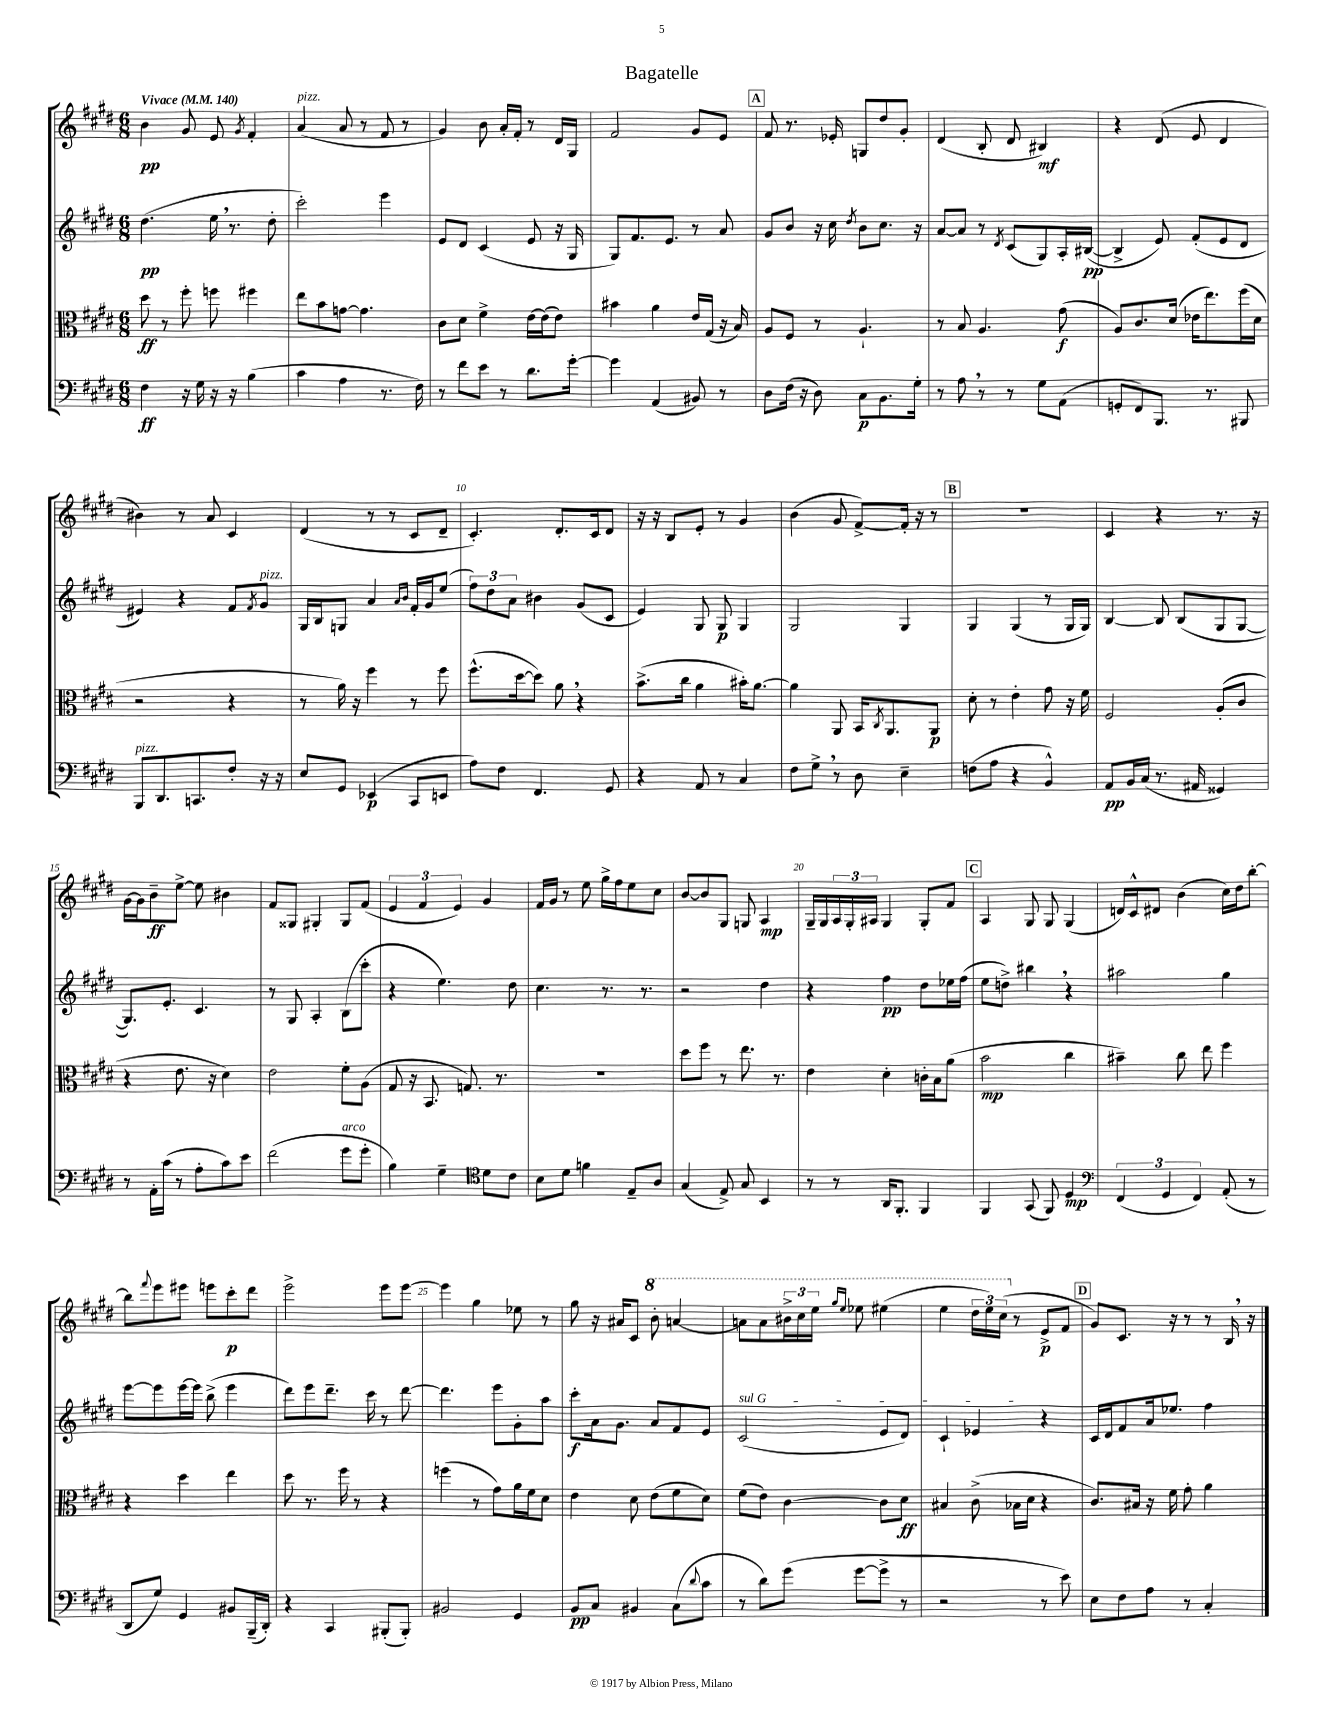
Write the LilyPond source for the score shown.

\header { title = "Bagatelle" }
<<
\new StaffGroup <<
\new Staff = "s0" {
    \clef treble \key e \major \numericTimeSignature \time 6/8 \tempo "Vivace" 4 = 140
    b'4\pp gis'8 e'8 \acciaccatura { gis'8 } fis'4-. |
    a'4^\markup { \italic "pizz." }( a'8 r8 fis'8 r8 |
    gis'4) b'8 a'16-. fis'16-. r8 dis'16 gis16 |
    fis'2 gis'8 e'8 |
    \mark \markup { \box "A" } fis'8 r8. ees'16-. g8 dis''8 gis'8-. |
    dis'4( b8-. dis'8 bis4\mf) |
    r4 dis'8( e'8 dis'4 |
    bis'4) r8 a'8 cis'4 |
    dis'4( r8 r8 cis'8 dis'8-- |
    cis'4.-.) dis'8.-. cis'16 dis'8 |
    r16 r16 b8 e'8-. r8 gis'4 |
    b'4( gis'8 fis'8~->) fis'16-. r16 r8 |
    \mark \markup { \box "B" } R2. |
    cis'4 r4 r8. r16 |
    gis'16~ gis'16 b'8--\ff e''8~-> e''8 bis'4 |
    fis'8 gisis8 gis4-. gis8 fis'8( |
    \tuplet 3/2 { e'4 fis'4 e'4) } gis'4 |
    fis'16 gis'16 r8 e''8 gis''16-> fis''16 e''8 cis''8 |
    b'8~ b'8 gis8 g8 a4\mp |
    gis16-- gis16 \tuplet 3/2 { a16 gis16-. ais16 } gis4 gis8-. fis'8 |
    \mark \markup { \box "C" } a4 gis8 gis8 gis4( |
    d'16) cis'16-^ dis'8 b'4( cis''16) dis''16 b''8~-. |
    b''8 \appoggiatura { fis'''8 } e'''8 eis'''8 e'''8 cis'''8-.\p dis'''8 |
    e'''2-> e'''8 e'''8~ |
    e'''4 gis''4 ees''8 r8 |
    gis''8 r16 ais'16 cis'8 \ottava #1 b''8-. a''!4~ |
    a''!8 a''8 \tuplet 3/2 { bis''16-> cis'''16 e'''16 } \grace { gis'''16 e'''16 } ees'''8 eis'''4( |
    e'''4 \tuplet 3/2 { dis'''16 e'''16) cis'''16( \ottava #0 } r8 e'8->\p fis'8 |
    \mark \markup { \box "D" } gis'8) cis'8. r16 r8 r8 b16 \breathe r16 \bar "|." |
}
\new Staff = "s1" {
    \clef treble \key e \major \numericTimeSignature \time 6/8
    dis''4.\pp( e''16 \breathe r8. dis''8-. |
    cis'''2-.) e'''4 |
    e'8 dis'8 cis'4( e'8 r16 gis16 |
    gis8) fis'8. e'8. r8 a'8 |
    \mark \markup { \box "A" } gis'8 b'8 r16 cis''16 \acciaccatura { dis''8 } b'8 cis''8. r16 |
    a'8~ a'8 r8 \acciaccatura { dis'8 } cis'8( gis8) a16-. bis16~\pp( |
    bis4-> e'8) fis'8-.( e'8 dis'8 |
    eis'4) r4 fis'8 \acciaccatura { fis'8 } gis'8^\markup { \italic "pizz." } |
    gis16 b16 g8 a'4 \grace { a'16 b'16 } fis'16-. gis'16 e''8( |
    \tuplet 3/2 { fis''8) dis''8 a'8 } bis'4 gis'8( cis'8 |
    e'4) gis8 gis8\p gis4 |
    gis2 gis4 |
    \mark \markup { \box "B" } gis4 gis4( r8 gis16 gis16) |
    b4~ b8 b8( gis8 gis8~ |
    gis8.) e'8.-. cis'4. |
    r8 gis8 a4-. b8( cis'''8-. |
    r4 e''4.) dis''8 |
    cis''4. r8. r8. |
    r2 dis''4 |
    r4 fis''4\pp dis''8 ees''16 fis''16( |
    \mark \markup { \box "C" } e''8 d''8->) bis''4 \breathe r4 |
    ais''2 gis''4 |
    e'''8~ e'''8 e'''16~ e'''16 b''8->( e'''4 |
    dis'''8) e'''8 dis'''8.-- cis'''16 r8 dis'''8~ |
    dis'''4. e'''8 gis'8-. a''8 |
    cis'''8-.\f a'16 gis'8. a'8 fis'8 e'8 |
    \once \override TextSpanner.bound-details.left.text = \markup { \italic "sul G" } cis'2\startTextSpan( e'8 dis'8) |
    cis'4-! ees'4\stopTextSpan r4 |
    \mark \markup { \box "D" } cis'16 dis'16 fis'8 a'16 ees''8. fis''4 \bar "|." |
}
\new Staff = "s2" {
    \clef alto \key e \major \numericTimeSignature \time 6/8
    dis''8\ff r8 fis''8-. f''8 fis''4 |
    e''8 b'8 g'8~ g'4. |
    cis'8 dis'8 fis'4-> e'16~ e'16( e'8) |
    bis'4 a'4 e'16 gis16( r16 b16) |
    \mark \markup { \box "A" } a8 fis8 r8 a4.-! |
    r8 b8 a4. gis'8\f( |
    a8) cis'8. dis'16( ees'16 e''8.) fis''16( dis'16 |
    r2 r4 |
    r8 a'16) r16 fis''4 r8 fis''8 |
    fis''8.-^( dis''16~ dis''8) a'8 \breathe r4 |
    b'8.->( cis''16 a'4 bis'16-.) a'8.~ |
    a'4 a,8 b,16 \acciaccatura { cis8 } a,8. a,8\p |
    \mark \markup { \box "B" } dis'8-. r8 e'4-. gis'8 r16 fis'16 |
    fis2 a8-.( cis'8 |
    r4 e'8. r16 dis'4) |
    e'2 fis'8-. a8( |
    gis8 r16 b,8. g8.) r8. |
    R2. |
    dis''8 fis''8 r8 e''8. r8. |
    e'4 dis'4-. c'16-. b16 a'8( |
    \mark \markup { \box "C" } b'2\mp cis''4 |
    bis'4--) cis''8 e''8 fis''4 |
    r4 dis''4 e''4 |
    dis''8 r8. fis''16 r8 r4 |
    f''4( r8 gis'8) a'16 fis'16 dis'8 |
    e'4 dis'8 e'8( fis'8 dis'8) |
    fis'8( e'8) cis'4~ cis'8 dis'8\ff |
    bis4 cis'8->( bes16 dis'16 r4 |
    \mark \markup { \box "D" } cis'8.) bis16 r16 fis'16 gis'8-. a'4 \bar "|." |
}
\new Staff = "s3" {
    \clef bass \key e \major \numericTimeSignature \time 6/8
    fis4\ff r16 gis16 r16 r16 b4( |
    cis'4 a4 r8. fis16) |
    r8 fis'8 e'8 r8 dis'8. gis'16~-. |
    gis'4 a,4( bis,8) r8 |
    \mark \markup { \box "A" } dis8 fis16( r16 dis8) cis8\p b,8. gis16-. |
    r8 a8 \breathe r8 r8 gis8 a,8( |
    g,8-. fis,8) b,,8. r8. bis,,8 |
    b,,8^\markup { \italic "pizz." } dis,8. c,8. fis8-. r16 r16 |
    e8 gis,8 ees,4\p( cis,8 e,8 |
    a8) fis8 fis,4. gis,8 |
    r4 a,8 r8 cis4 |
    fis8 gis8-> \breathe r8 dis8 e4-- |
    \mark \markup { \box "B" } f8( a8 r4 b,4-^) |
    a,8\pp b,16 cis16( r8. ais,16 gisis,4) |
    r8 a,16-. cis'16( r8 a8-. cis'8) e'8 |
    fis'2( gis'8^\markup { \italic "arco" } gis'8-. |
    b4) gis4-- \clef tenor dis'8 cis'8 |
    b8 dis'8 f'4 e8-- a8 |
    gis4( e8->) gis8 b,4 |
    r8 r8 a,16 fis,8.-. fis,4 |
    \mark \markup { \box "C" } fis,4 gis,8( fis,8) dis4\mp |
    \clef bass \tuplet 3/2 { fis,4( gis,4 fis,4) } a,8-.( r8 |
    dis,8 gis8) gis,4 bis,8 b,,16--( dis,16-.) |
    r4 cis,4 bis,,8-.( bis,,8-.) |
    bis,2 gis,4 |
    b,8\pp cis8 bis,4 cis8( \appoggiatura { dis'8 } cis'8 |
    r8 dis'8) gis'8( gis'8~ gis'8-> r8 |
    r2 r8 e'8) |
    \mark \markup { \box "D" } e8 fis8 a8 r8 cis4-. \bar "|." |
}
>>
>>
\layout { \context { \Score \override BarNumber.break-visibility = ##(#f #t #t) barNumberVisibility = #(every-nth-bar-number-visible 5) } }
